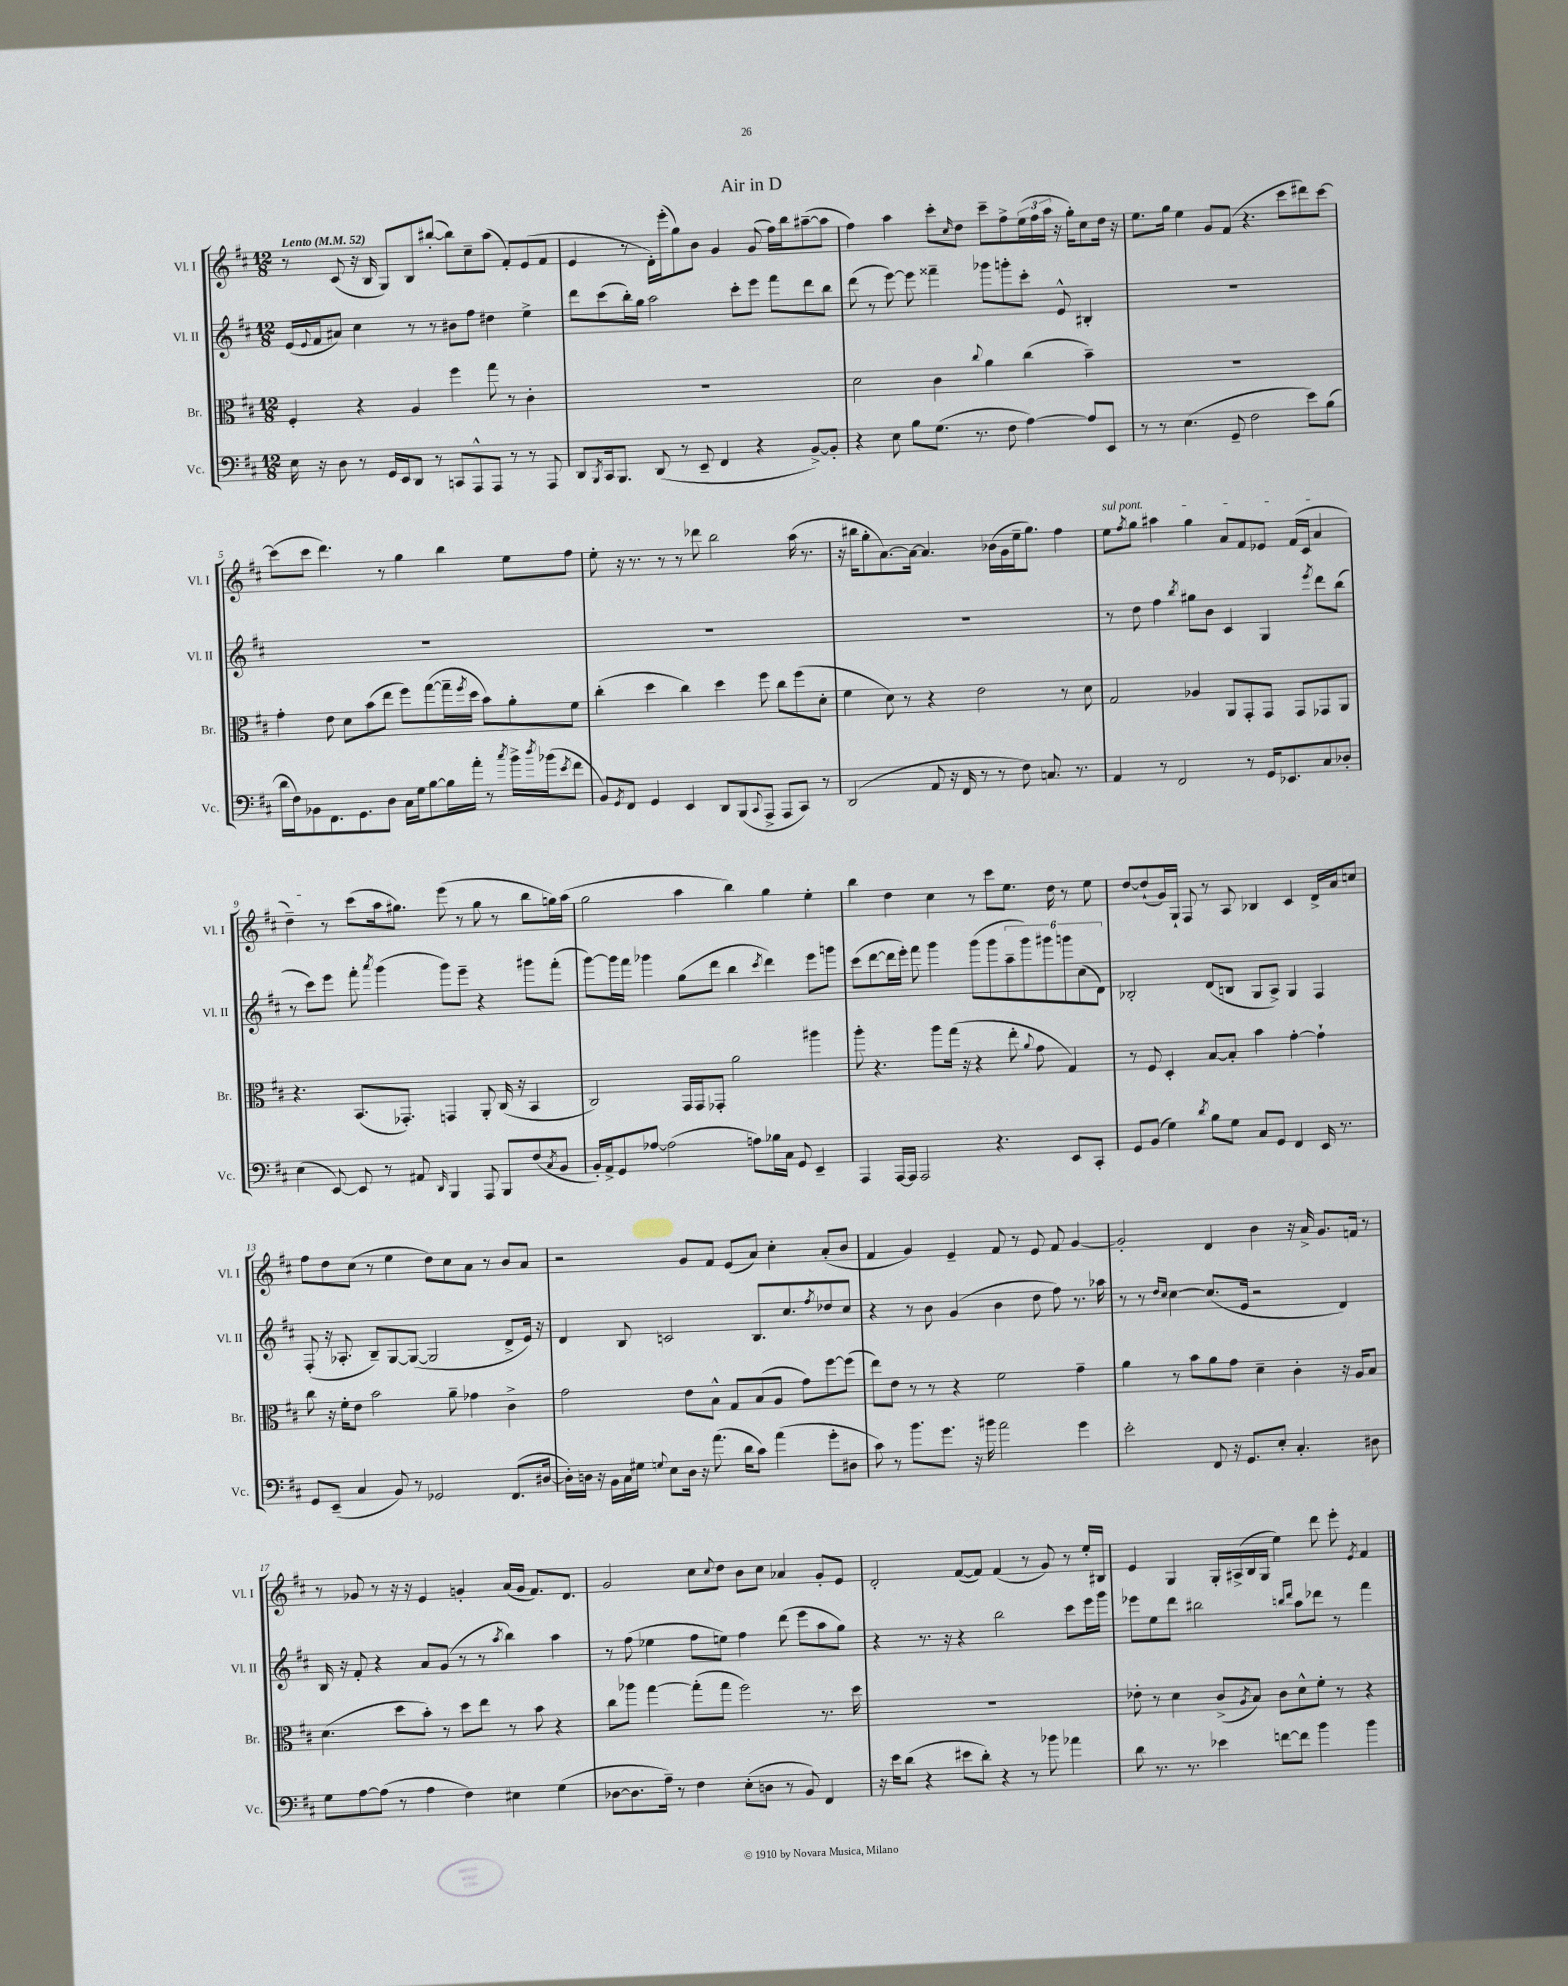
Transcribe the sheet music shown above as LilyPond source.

\header { title = "Air in D" }
<<
\new StaffGroup <<
\new Staff = "s0" \with { instrumentName = "Vl. I" shortInstrumentName = "Vl. I" } {
    \clef treble \key d \major \numericTimeSignature \time 12/8 \tempo "Lento" 4 = 52
    r8 cis'8( r16 b16 g8) b8 bis''8~-.( bis''8) cis''8-- a''8( fis'8-.) e'8( fis'8 |
    e'4 r8 d'16-.) e'''16-.( g''8) b'8 g'4 g'8( fis''16) b''16 ais''8~--( ais''8 |
    fis''4) a''4 cis'''8-. \grace { cis''16 } d''8 cis'''8-- fis''8-> \tuplet 3/2 { e''16( fis''16 a''16 } r16 g''16-.) cis''8 d''16 r16 |
    e''8. g''16 e''4 g'8 fis'8( r4. cis'''8 dis'''8) cis'''8~ |
    cis'''8( cis'''8 d'''4.) r8 g''4 b''4 e''8 fis''8 |
    e''8-. r16 r8. r8 r8 des'''8 b''2 a''16( r8. |
    r16 bis''16 g''8-. a'8.~) a'16~ a'4. bes'16( g'16 e''16-- g''8.) fis''4 |
    \once \override TextSpanner.bound-details.left.text = \markup { \italic "sul pont." } e''8\startTextSpan \acciaccatura { fis''8 } g''8 ais''4 g''4 a'8 fis'8 ees'8 fis'16( cis'16 a'4 |
    d''4--\stopTextSpan) r8 cis'''8( a''16 gis''8.) e'''8( r8 gis''8 r8 b''8 g''16) a''16( |
    g''2 a''4 b''4) g''4 e''4-. |
    b''4 d''4 cis''4 r8 cis'''8 e''8. d''16 r8 e''8 |
    d''8~ d''8-!( g'16) g16-! fis8 r8 a8 bes4 cis'4 d'16-> a'16 c''8 |
    fis''8 d''8 cis''8( r8 e''4 d''8) cis''8 a'8 r8 b'8 a'8 |
    r2 g'8 fis'8 e'8( a'8) cis''4-. a'8-.( b'8 |
    fis'4 g'4) e'4-- fis'8 r8 e'8 fis'8 g'4~ |
    g'2-. d'4 b'4 r16 a'16-> g'8. f'16 r8 |
    r8 ges'8 r8 r16 r16 e'4 g'4-. a'16( g'16 fis'8.) d'8. |
    g'2 cis''8 \appoggiatura { cis''8 } d''8 b'8 cis''8 aes'4 g'8-. e'8 |
    d'2-. fis'8~( fis'8) fis'4( r8 g'8) r8 e''16-. bis16 |
    e'4 g4 g16-. ais16->( b16 g16 e''4) d'''8 e'''8-. \acciaccatura { e'8 } fis'4 \bar "|." |
}
\new Staff = "s1" \with { instrumentName = "Vl. II" shortInstrumentName = "Vl. II" } {
    \clef treble \key d \major \numericTimeSignature \time 12/8
    e'16( \appoggiatura { e'8 } fis'16 ais'8) cis''4 r8 r8 bis'8 fis''8 dis''4 e''4-> |
    d'''8 cis'''8( b''16-.) g''16 a''2 cis'''8-. e'''8 fis'''8 d'''8 b''8 |
    d'''8( r8 e'''8~) e'''8 fisis'''4-- ges'''8 g'''8-. cis'''8-. e'8-^ bis4-. |
    R1. |
    R1. |
    R1. |
    R1. |
    r8 d''8 fis''4 \acciaccatura { b''8 } gis''8 b'8 cis'4 g4 \acciaccatura { e'''8 } d'''8 b''8( |
    r8 cis'''8) e'''8 fis'''8-. \acciaccatura { a'''8 } g'''4( g'''8) e'''8-- r4 gis'''8 fis'''8-.( |
    g'''8~) g'''16 fis'''16 ges'''4 g''8( d'''8 b''4 \acciaccatura { cis'''8 } d'''4) e'''8 g'''8 |
    cis'''8( d'''8~ d'''16 e'''16-.) fis'''8 g'''4 g'''8( g'''8 \tuplet 6/4 { a''8-- g'''8) gis'''8 g'''8 cis''8( d'8) } |
    bes2-. d'8( b8 g8 a8->) g4 fis4 |
    fis8-.( r16 aes8.-. b8--) g8~ g8~( g2 d'8-> e'16) r16 |
    d'4 b8 c'2 b8. cis''8. \acciaccatura { fis''8 } des''8 cis''8 |
    r4 r8 b'8 g'4( b'4 d''8 fis''8) r8. aes''16 |
    r8 r8 \grace { d''16 cis''16 } cis''4~ cis''8.( e'16 r2 d'4) |
    b16 r16 fis'8-. r4 a'8 g'8( r8 r8 \acciaccatura { a''8 } b''4) a''4 |
    r8 fis''8( ees''4 fis''8 e''8) fis''4 d'''8( e'''8 a''8 g''8) |
    r4 r8. r16 r4 b''2 cis'''8 e'''16 g'''16 |
    ees'''8 e''8 d'''8 bis''2 \grace { b''16 d'''16 } a''8 des'''8 r8 fis'''4 \bar "|." |
}
\new Staff = "s2" \with { instrumentName = "Br." shortInstrumentName = "Br." } {
    \clef alto \key d \major \numericTimeSignature \time 12/8
    fis4-. r4 a4 fis''4 g''8 r8 cis'4-. |
    R1. |
    d'2 cis'4 \appoggiatura { cis''8 } a'4 cis''4( b'4--) |
    R1. |
    g'4-. e'8 d'8 b'8( e''8 fis''8) g''8~( g''16-- \acciaccatura { fis''8 } d''16 b'8) a'8-. fis'8 |
    cis''4-.( d''4 cis''4) d''4 fis''8 cis''8 fis''8( d'8-. |
    fis'4 d'8) r8 r4 e'2 r8 d'8 |
    g2 aes4 a,8 g,8-. g,8 g,8 ges,8 a,8 |
    r4. b,8.( ges,8.-.) g,4 a,8-. cis16( r16 b,4 |
    cis2) g,16 g,16 ges,8-. a'2 ais''4 |
    a''8-. r4. a''8 g''16( r16 r4 e''8-. \appoggiatura { a'8 } g'8 g4) |
    r8 fis8 d4-. b8~ b8-. b'4 g'4~-. g'4-! |
    cis''8 r16 fis'16-. e'8 b'2 a'8-- ges'4 cis'4-> |
    g'2 e'8 b8-^ g8 b8( a8 g'8) fis''8~ fis''8( |
    e''8) e'8 r8 r8 r4 fis'2 g'4-- |
    a'4 r8 b'8 a'8 g'8 d'4-- cis'4-. r16 a16 b8 |
    d'4.( d''8 b'8-.) r8 d''8 e''8 r8 b'8 r4 |
    cis''8 aes''8 g''4~ g''8-.( g''8 fis''2) r8. d''16 |
    R1. |
    ees'8-. r8 d'4 cis'8->( \acciaccatura { a8 } b8) cis'8 d'8-^ fis'8-. r8 r4 \bar "|." |
}
\new Staff = "s3" \with { instrumentName = "Vc." shortInstrumentName = "Vc." } {
    \clef bass \key d \major \numericTimeSignature \time 12/8
    e16 r16 d8 r8 g,16 e,16 d,8 r8 c,8 a,,8-^ a,,8 r8 r8 a,,8 |
    d,8 \acciaccatura { b,,8 } cis,16 b,,8. d,8( r8 e,8-- fis,4 r4 b,8~->) b,8-. |
    r4 e8 b8 g8.( r8. fis8 a4~) a8 e,8 |
    r8 r8 e4.( g,8-- fis2 e'8) b8( |
    d'16 fis16) bes,8 fis,8. g,8. d8 cis16 g16 b8~ b16 a'16-. r8 \acciaccatura { cis''8 } b'16-> \acciaccatura { d''8 } bes'16( \acciaccatura { e'8 } fis'8 |
    b,8) \acciaccatura { g,8 } fis,8 g,4 e,4 d,8 b,,8( \appoggiatura { cis,8 } a,,8-> a,,8 cis,8) r8 |
    d,2( a,8 r16 fis,16 r8 r8 fis8) c8. r8. |
    a,4 r8 fis,2 r8 g,16 ees,8. cis8 des8-. |
    e4( e,8~) e,8 r8 ais,8 \grace { d,16 } b,,4 a,,8 b,,8 fis8( \acciaccatura { cis8 } b,8 |
    b,16-.) a,16-> g,8 aes8~ aes2( a8) bes16 cis16 g,8 e,4-- |
    a,,4 a,,16~ a,,16 a,,2 r4. e,8 cis,8-. |
    g,8 b,8( g4) \acciaccatura { d'8 } b8 g8 cis8 g,8 fis,4 e,16 r8. |
    g,8 e,8--( cis4 b,8) r8 ges,2 fis,8.( dis16~ |
    dis16-.) d16 r16 b,16 cis16 gis16 \appoggiatura { g8 } e8 d16 r16 a'8.( d'16 cis'8) a'4( g'8-. dis8 |
    cis'8) r8 b'8. g'8. r16 bis'16 a'2 g'4 |
    e'2-. fis,8 r16 g,8. e8-. cis4.-. dis8 |
    g8 a8~ a8( r8 a4 fis4) eis4 g4( |
    des8~ des8. a16--) r8 fis4 e8-.( d8 r8 b,8) fis,4 |
    r16 e'16 d'8( r4 eis'8 d'8-.) r4 r8 bes'8 aes'4 |
    d'8 r8. r8. ees'4 f'8~ f'8 b'4 b'4 \bar "|." |
}
>>
>>
